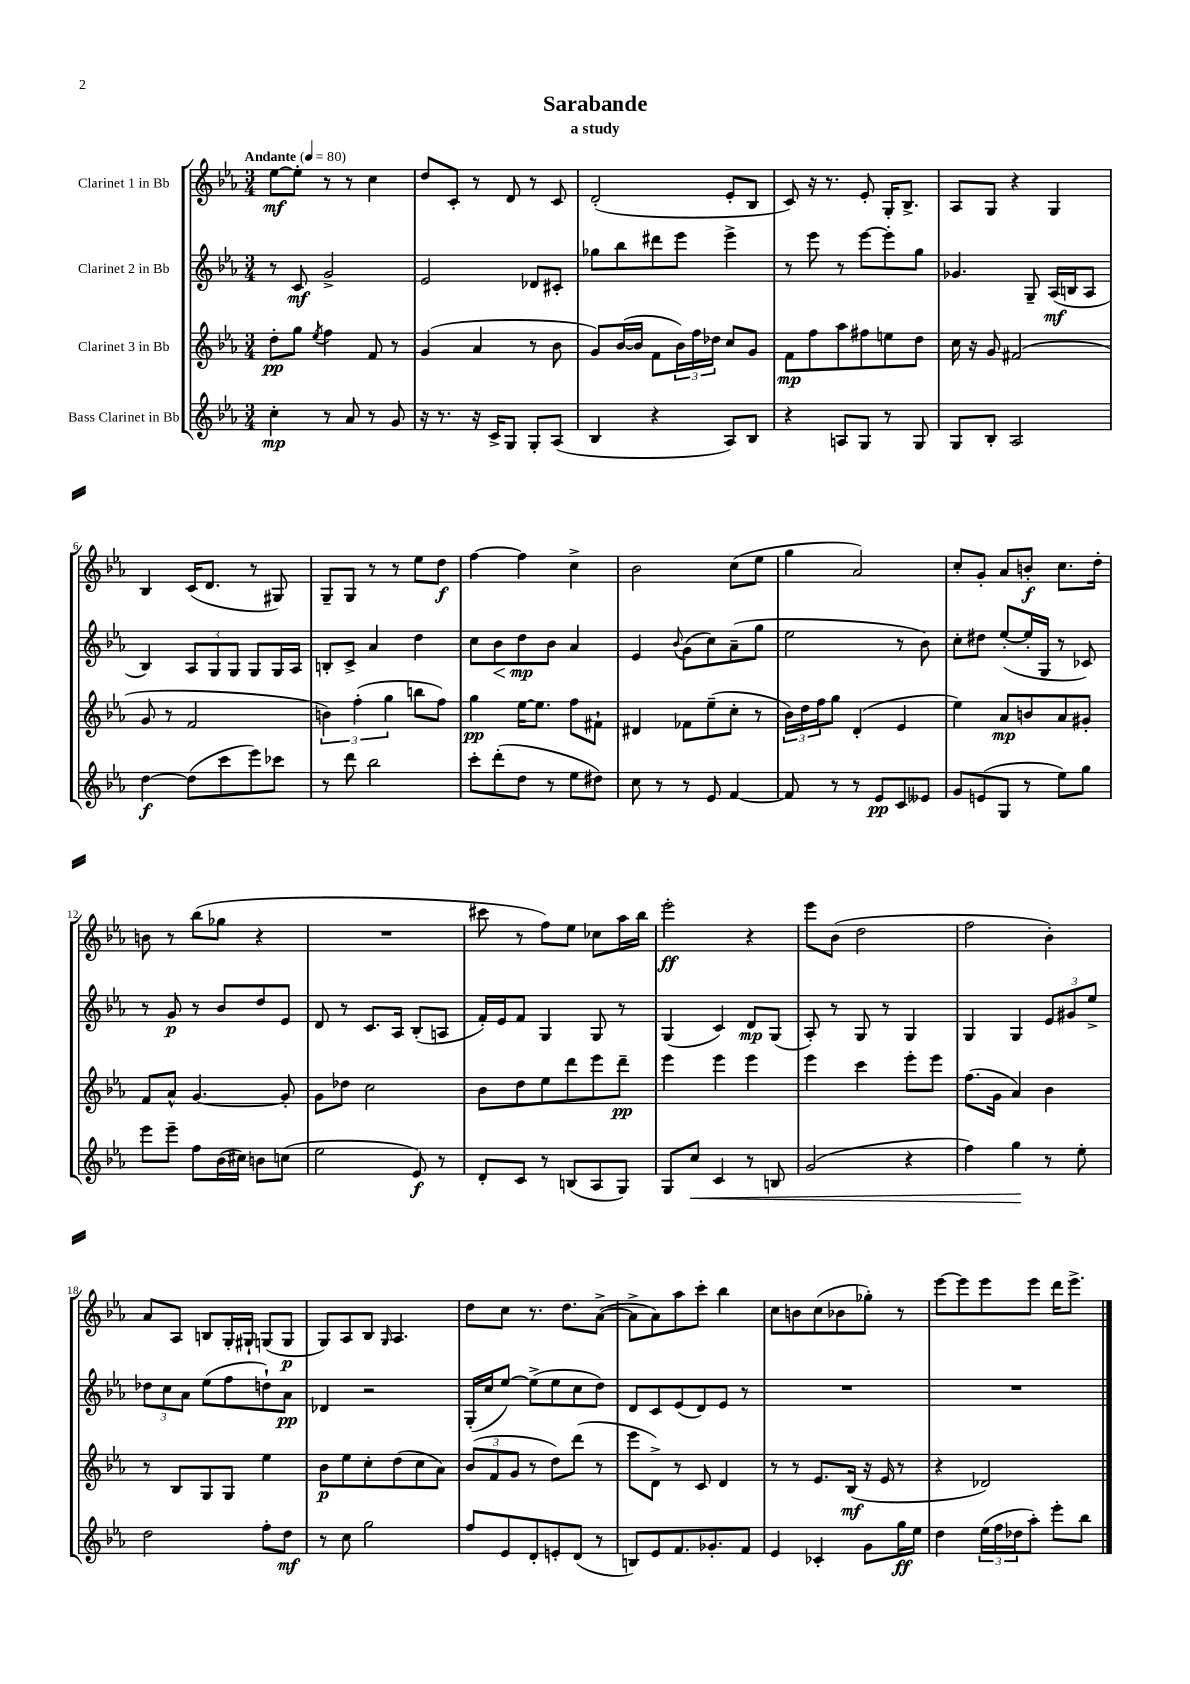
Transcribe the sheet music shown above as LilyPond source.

\header { title = "Sarabande" subtitle = "a study" }
<<
\new StaffGroup <<
\new Staff = "s0" \with { instrumentName = "Clarinet 1 in Bb" } {
    \clef treble \key ees \major \numericTimeSignature \time 3/4 \tempo "Andante" 4 = 80
    ees''8~\mf ees''8-. r8 r8 c''4 |
    d''8 c'8-. r8 d'8 r8 c'8 |
    d'2-.( ees'8-. bes8 |
    c'8) r16 r8. ees'8-. g16-. bes8.-> |
    aes8 g8 r4 g4 |
    bes4 c'16( d'8. r8 gis8) |
    g8-- g8 r8 r8 ees''8 d''8\f |
    f''4~ f''4 c''4-> |
    bes'2 c''8( ees''8 |
    g''4 aes'2) |
    c''8-. g'8-. aes'8 b'8-.\f c''8. d''16-. |
    b'8 r8 bes''8( ges''8 r4 |
    R2. |
    cis'''8 r8 f''8) ees''8 ces''8 aes''16 bes''16 |
    ees'''2-.\ff r4 |
    ees'''8 bes'8( d''2 |
    f''2 bes'4-.) |
    aes'8 aes8 b8 g16-. gis16-! g8( g8\p |
    g8) aes8 bes8 \grace { g16 } aes4. |
    d''8 c''8 r8. d''8. aes'8~->( |
    aes'8-> aes'8) aes''8 c'''8-. bes''4 |
    c''8 b'8 c''8( bes'8 ges''8-.) r8 |
    ees'''8~ ees'''8 ees'''8 ees'''8 d'''16 ees'''8.-> \bar "|." |
}
\new Staff = "s1" \with { instrumentName = "Clarinet 2 in Bb" } {
    \clef treble \key ees \major \numericTimeSignature \time 3/4
    r8 c'8\mf g'2-> |
    ees'2 des'8 cis'8-. |
    ges''8 bes''8 dis'''8 ees'''8 ees'''4-> |
    r8 ees'''8 r8 ees'''8~ ees'''8-. g''8 |
    ges'4. g8-- aes16\mf( b16 aes8 |
    bes4) \tuplet 3/2 { aes8 g8 g8 } g8 g16 aes16 |
    b8-. c'8-> aes'4 d''4 |
    c''8 bes'8\< d''8\mp\! bes'8 aes'4 |
    ees'4 \appoggiatura { bes'8 } g'8( c''8) aes'8--( g''8 |
    ees''2 r8 bes'8) |
    c''8-. dis''8 ees''8~-.( ees''16-. g16 r8 ces'8) |
    r8 g'8\p r8 bes'8 d''8 ees'8 |
    d'8 r8 c'8. aes16 bes8-.( a8 |
    f'16-.) ees'16 f'8 g4 g8 r8 |
    g4( c'4) d'8\mp g8( |
    aes8-.) r8 g8 r8 g4 |
    g4 g4 \tuplet 3/2 { ees'8 gis'8 ees''8-> } |
    \tuplet 3/2 { des''8 c''8 aes'8 } ees''8( f''8 d''8-!) aes'8\pp |
    des'4 r2 |
    g16-.( c''16 ees''8~) ees''8->( ees''8 c''8 d''8) |
    d'8 c'8 ees'8( d'8) ees'8 r8 |
    R2. |
    R2. \bar "|." |
}
\new Staff = "s2" \with { instrumentName = "Clarinet 3 in Bb" } {
    \clef treble \key ees \major \numericTimeSignature \time 3/4
    d''8-.\pp g''8 \acciaccatura { ees''8 } f''4 f'8 r8 |
    g'4( aes'4 r8 bes'8 |
    g'8) bes'16~( bes'16 f'8 \tuplet 3/2 { bes'16) f''16 des''16 } c''8 g'8 |
    f'8\mp f''8 aes''8 fis''8 e''8 d''8 |
    c''16 r16 g'8 fis'2( |
    g'8 r8 f'2 |
    \tuplet 3/2 { b'4) f''4-.( g''4 } b''8 f''8) |
    g''4\pp ees''16~ ees''8. f''8 fis'8-! |
    dis'4 fes'8 ees''8--( c''8-. r8 |
    \tuplet 3/2 { bes'16) d''16 f''16 } g''8 d'4-.( ees'4 |
    ees''4) aes'8\mp b'8 aes'8 gis'8-. |
    f'8 aes'8-^ g'4.~ g'8-. |
    g'8 des''8 c''2 |
    bes'8 d''8 ees''8 d'''8 ees'''8 d'''8--\pp |
    ees'''4 ees'''4 ees'''4 |
    ees'''4 c'''4 ees'''8-. ees'''8 |
    f''8.( g'16 aes'4) bes'4 |
    r8 bes8 g8 g8 ees''4 |
    bes'8\p ees''8 c''8-. d''8( c''8 aes'8) |
    \tuplet 3/2 { bes'8( f'8 g'8 } r8 d''8) d'''8( r8 |
    ees'''8 d'8->) r8 c'8 d'4 |
    r8 r8 ees'8. bes16\mf( r16 ees'16 r8 |
    r4 des'2) \bar "|." |
}
\new Staff = "s3" \with { instrumentName = "Bass Clarinet in Bb" } {
    \clef treble \key ees \major \numericTimeSignature \time 3/4
    c''4-.\mp r8 aes'8 r8 g'8 |
    r16 r8. r16 c'16-> g8 g8-. aes8( |
    bes4 r4 aes8) bes8 |
    r4 a8 g8 r8 g8 |
    g8 bes8-. aes2 |
    d''4~\f d''8( c'''8 ees'''8) ces'''8 |
    r8 d'''8 bes''2 |
    c'''8-. d'''8-.( d''8 r8 ees''8 dis''8) |
    c''8 r8 r8 ees'8 f'4~ |
    f'8 r8 r8 ees'8\pp c'8 eeses'8 |
    g'8 e'8( g8 r8 ees''8) g''8 |
    ees'''8 ees'''8-- f''8 bes'16( cis''16) b'8 c''8( |
    ees''2 ees'8\f) r8 |
    d'8-. c'8 r8 b8( aes8 g8) |
    g8 c''8\< c'4 r8 b8 |
    g'2( r4 |
    f''4) g''4\! r8 ees''8-. |
    d''2 f''8-. d''8\mf |
    r8 c''8 g''2 |
    f''8 ees'8 d'8-. e'8-. d'8( r8 |
    b8) ees'8 f'8. ges'8.-. f'8 |
    ees'4 ces'4-. g'8 g''16\ff ees''16 |
    d''4 \tuplet 3/2 { ees''16( f''16 des''16 } aes''8-.) ees'''8-. bes''8 \bar "|." |
}
>>
>>
